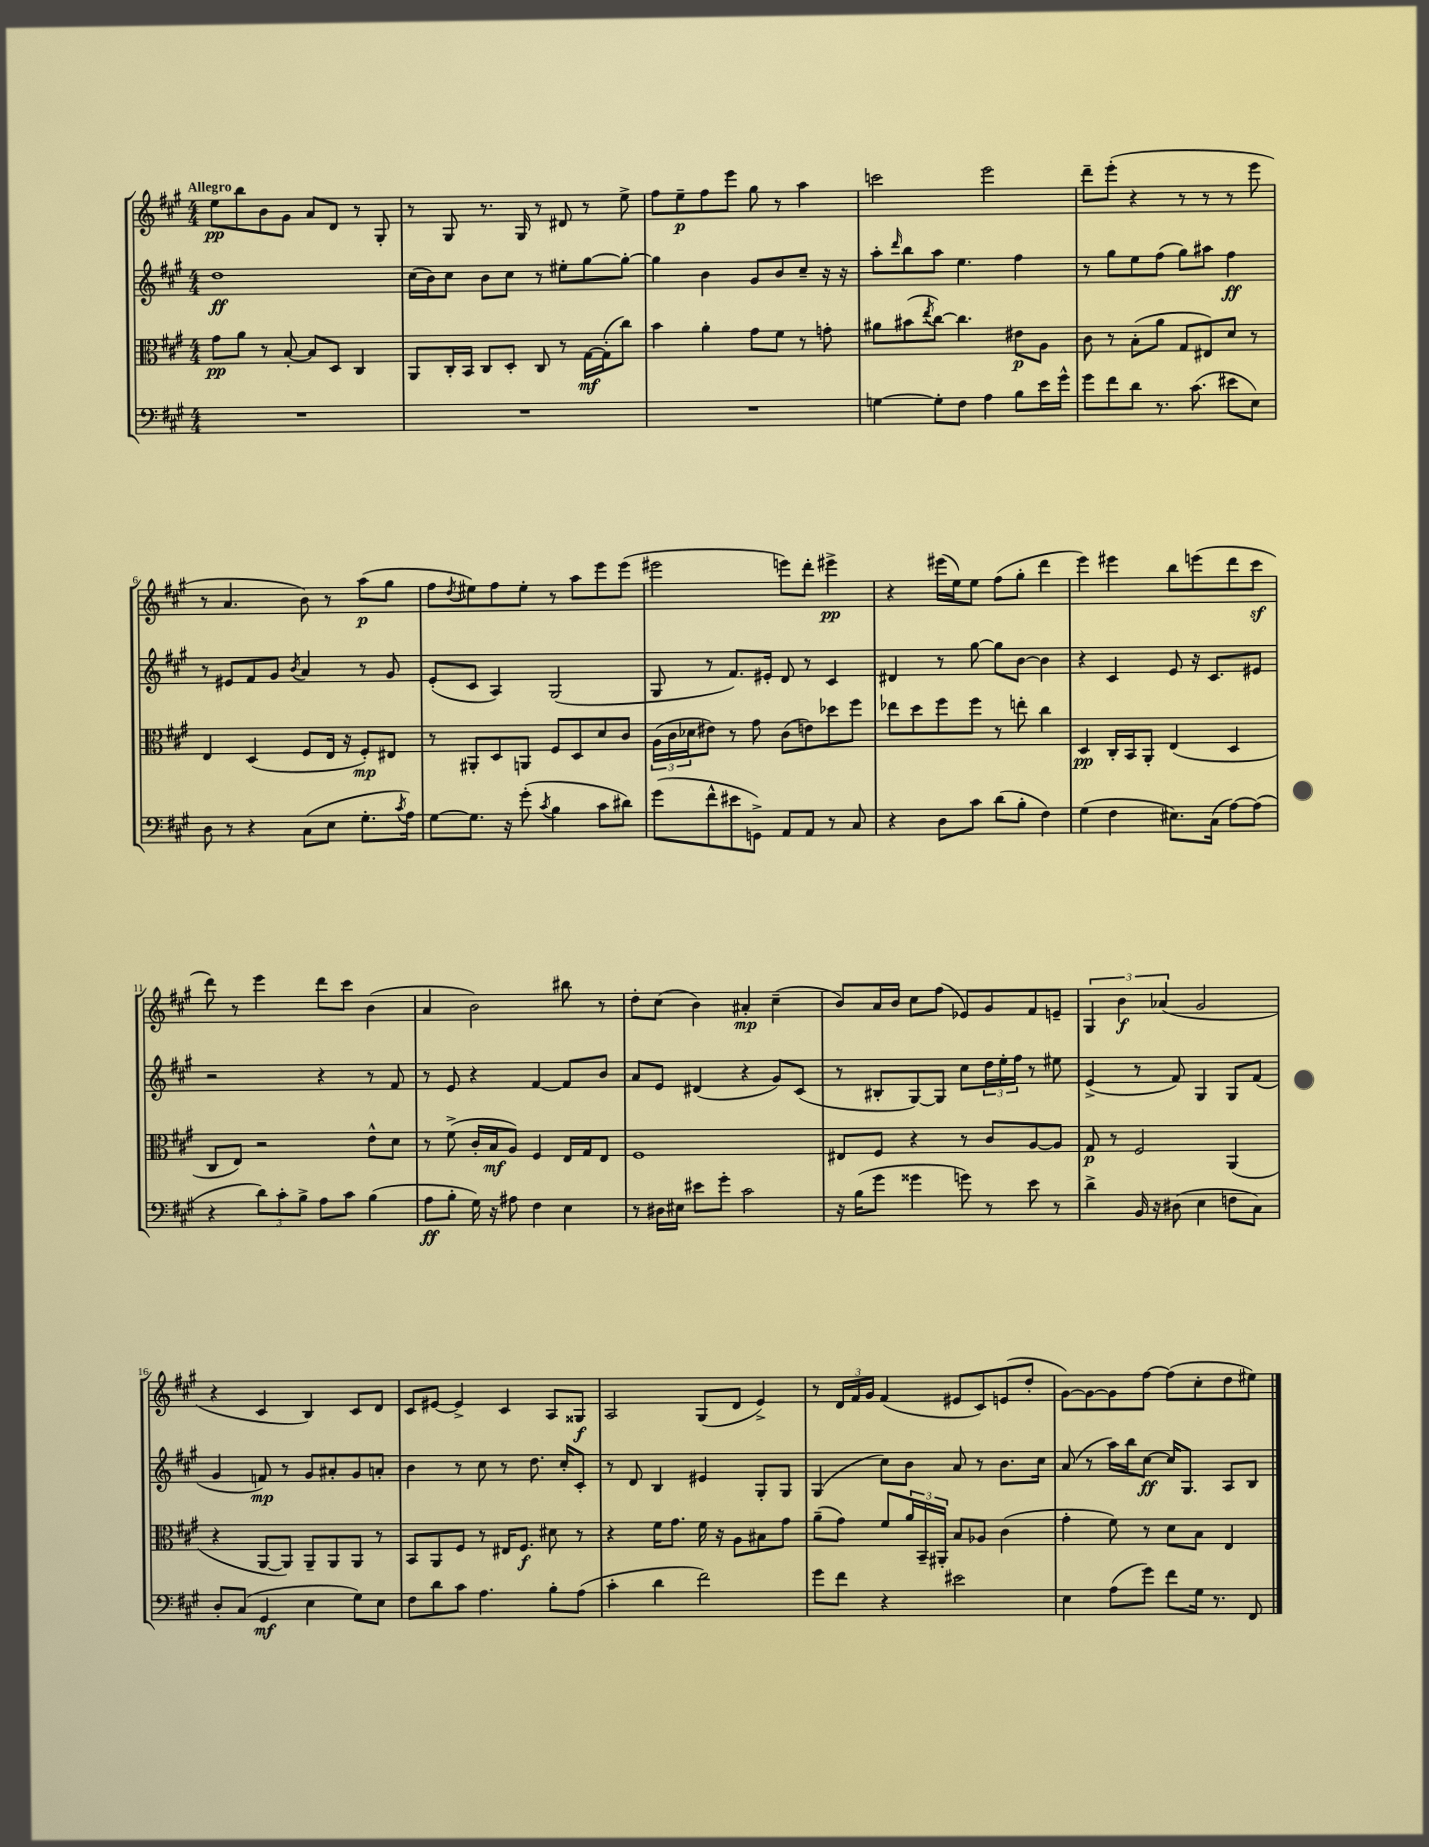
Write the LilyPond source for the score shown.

<<
\new StaffGroup <<
\new Staff = "s0" {
    \clef treble \key a \major \numericTimeSignature \time 4/4 \tempo "Allegro"
    e''8\pp b''8 b'8 gis'8 a'8 d'8 r8 gis8-. |
    r8 gis8 r8. gis16 r8 dis'8 r8 e''8-> |
    fis''8 e''8--\p fis''8 e'''8 gis''8 r8 a''4 |
    c'''2 e'''2 |
    d'''8-- e'''8-.( r4 r8 r8 r8 e'''8 |
    r8 a'4. b'8) r8 a''8\p( gis''8 |
    fis''8 \acciaccatura { d''8 } eis''8) fis''8 eis''8-. r8 a''8 e'''8 e'''8( |
    eis'''2 e'''8) d'''8-. eis'''4->\pp |
    r4 eis'''16( e''16) e''8 fis''8( gis''8-. d'''4 |
    e'''4) eis'''4 b''8 e'''8( d'''8 cis'''8\sf |
    d'''8) r8 e'''4 d'''8 cis'''8 b'4( |
    a'4 b'2) bis''8 r8 |
    d''8-. cis''8( b'4) ais'4-.\mp cis''4--( |
    b'8) a'16 b'16 cis''8 fis''8( ees'8) gis'8 fis'8 e'8-- |
    \tuplet 3/2 { gis4 b'4\f aes'4( } gis'2 |
    r4 cis'4 b4) cis'8 d'8 |
    cis'8 eis'8~ eis'4-> cis'4 a8 gisis8\f |
    a2 gis8( d'8 e'4->) |
    r8 \tuplet 3/2 { d'16 fis'16 gis'16 } fis'4( eis'8 cis'8) e'8( d''8-. |
    gis'8~) gis'8~ gis'8 fis''8~ fis''8( cis''8-. d''8 eis''8) \bar "|." |
}
\new Staff = "s1" {
    \clef treble \key a \major \numericTimeSignature \time 4/4
    d''1\ff |
    cis''16( b'16) cis''8 b'8 cis''8 r8 eis''8-. gis''8~ gis''8~-. |
    gis''4 b'4 gis'8 b'8 cis''8-- r16 r16 |
    a''8-. \grace { d'''16 } b''8 a''8 e''4. fis''4 |
    r8 gis''8 e''8 fis''8( gis''8) ais''8 fis''4\ff |
    r8 eis'8 fis'8 gis'8 \acciaccatura { b'8 } a'4 r8 gis'8 |
    e'8-.( cis'8 a4) gis2( |
    gis8 r8 fis'8.) eis'16-. d'8 r8 cis'4 |
    dis'4 r8 gis''8~ gis''8 b'8~ b'4 |
    r4 cis'4 e'8 r16 cis'8. eis'8 |
    r2 r4 r8 fis'8 |
    r8 e'8 r4 fis'4~ fis'8 b'8 |
    a'8 e'8 dis'4( r4 gis'8) cis'8( |
    r8 bis8-. gis8~) gis8 cis''8 \tuplet 3/2 { d''16 e''16-. fis''16 } r8 eis''8 |
    e'4->( r8 fis'8) gis4 gis8 fis'8( |
    gis'4 f'8\mp) r8 gis'8 ais'8-. gis'8 a'8-. |
    b'4 r8 cis''8 r8 d''8. cis''16-. cis'8-. |
    r8 d'8 b4 eis'4 gis8-. gis8 |
    gis4( cis''8) b'8 a'8 r8 b'8. cis''16 |
    a'8( r8 a''16) b''16 cis''8~\ff cis''16 gis8. a8 b8 \bar "|." |
}
\new Staff = "s2" {
    \clef alto \key a \major \numericTimeSignature \time 4/4
    gis'8\pp a'8 r8 b8~-. b8 d8 cis4 |
    a,8 cis16-. b,16 cis8 d8-. cis8 r8 gis16~\mf gis16-.( cis''8) |
    b'4 a'4-. gis'8 fis'8 r8 g'8-. |
    ais'8 bis'8( \acciaccatura { e''8 } cis''8~) cis''4. eis'8\p a8 |
    cis'8 r8 b8-.( a'8 gis8 eis8) d'8 r8 |
    e4 d4( fis8 e16 r16 fis8-.\mp) eis8 |
    r8 ais,8-. d8 a,8 fis8 d8 d'8 cis'8 |
    \tuplet 3/2 { a16( cis'16 des'16 } eis'8) r8 gis'8 cis'8( e'8) des''8 fis''8 |
    ees''8 d''8 fis''8 fis''8 r8 e''8-. cis''4 |
    d4\pp cis16-. b,16 a,8-. e4( d4 |
    cis8 e8) r2 e'8-^ d'8 |
    r8 fis'8->( cis'16-. b16\mf a8) fis4 e16 gis16 e8 |
    fis1 |
    eis8 fis8 r4 r8 cis'8 a8~ a8 |
    gis8\p r8 fis2 a,4( |
    r4 a,8~ a,8) a,8-- a,8 a,8 r8 |
    b,8 a,8 fis8 r8 eis16 fis8.\f dis'8 r8 |
    r4 fis'16 gis'8. fis'16 r16 a8 bis8 gis'8 |
    a'8--( gis'8) fis'8 \tuplet 3/2 { a'16 b,16-- ais,16-. } b8 aes8 cis'4( |
    gis'4-. fis'8) r8 d'8 b8 e4 \bar "|." |
}
\new Staff = "s3" {
    \clef bass \key a \major \numericTimeSignature \time 4/4
    R1 |
    R1 |
    R1 |
    g4~ g8-. fis8 a4 b8 e'16 gis'16-^ |
    gis'8 fis'8 d'8 r8. cis'8.( eis'8 e8) |
    d8 r8 r4 cis8( e8 gis8.-. \acciaccatura { cis'8 } a16) |
    gis8~ gis8. r16 gis'8-.( \acciaccatura { cis'8 } b4 cis'8 dis'8) |
    gis'8( fis'8-^ eis'8 g,8->) a,8 a,8 r8 cis8 |
    r4 d8 cis'8 d'8( b8-. fis4) |
    gis4( fis4 eis8.) cis16( a8~) a8( |
    r4 \tuplet 3/2 { d'8) cis'8-. b8-> } a8 cis'8 b4( |
    a8\ff b8-. gis16) r16 ais8 fis4 e4 |
    r8 dis16 eis16 eis'8 gis'8-. cis'2 |
    r16 b16( gis'8 gisis'4 g'8) r8 e'8 r8 |
    d'4-> b,16 r16 dis8( e4 f8 cis8) |
    d8-. cis8( gis,4\mf e4 gis8) e8 |
    fis8 d'8 cis'8 a4. b8-. a8( |
    cis'4-. d'4 fis'2) |
    gis'8 fis'8 r4 eis'2 |
    e4 a8( gis'8) fis'8 gis16 r8. fis,8 \bar "|." |
}
>>
>>
